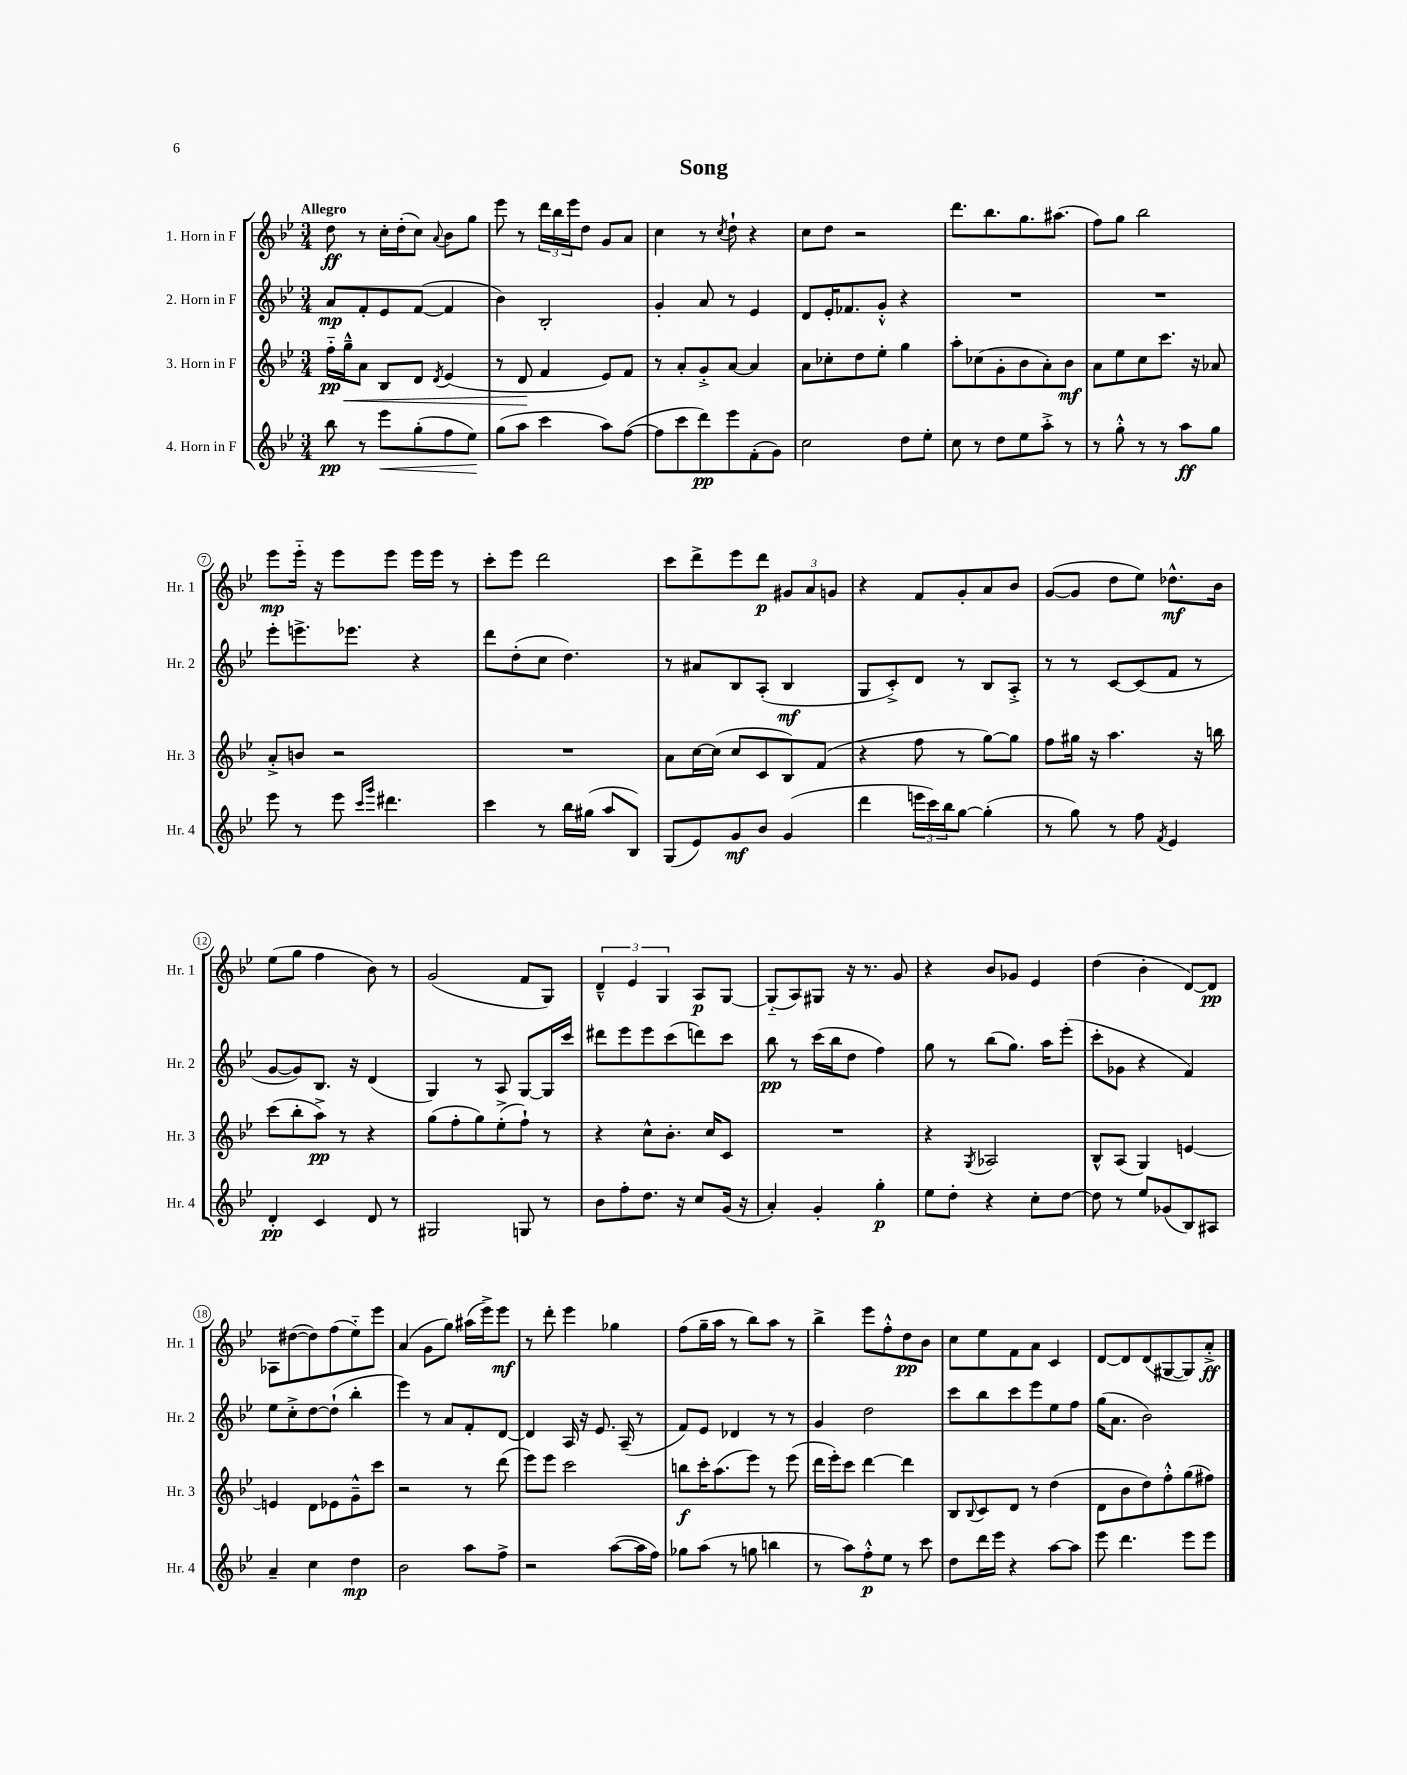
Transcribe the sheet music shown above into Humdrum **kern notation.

**kern	**kern	**kern	**kern
*staff4	*staff3	*staff2	*staff1
*clefG2	*clefG2	*clefG2	*clefG2
*k[b-e-]	*k[b-e-]	*k[b-e-]	*k[b-e-]
*M3/4	*M3/4	*M3/4	*M3/4
8bb-	16ff'~	8a	8dd
.	16gg~^^	.	.
8r	8a	8f'	8r
8eee-	8B-	8e-	16cc'
.	.	.	(16dd'
(8gg'	8d	([8f	8cc)
.	8qd	.	8qqa
8ff	(4e-	4f]	8b-
8ee-)	.	.	8gg
=	=	=	=
(8gg	8r	4b-)	8eee-
8aa	8d	.	8r
4ccc	4f	2B-'	24ddd
.	.	.	24bb-
.	.	.	24eee-
.	.	.	8dd
8aa)	8e-)	.	8g
([8ff	8f	.	8a
=	=	=	=
8ff]	8r	4g'	4cc
8ccc	8a'	.	.
8ddd)	8g'^	8a	8r
.	.	.	8qcc
8eee-	[8a	8r	8dd`
(8f'	4a]	4e-	4r
8g)	.	.	.
=	=	=	=
2cc	8a	8d	8cc
.	8cc-'	16e-'	8dd
.	.	8.f-	.
.	8dd	.	2r
.	8ee-'	8g'^^	.
8dd	4gg	4r	.
8ee-'	.	.	.
=	=	=	=
8cc	8aa'	2.r	8.ddd
8r	(8cc-	.	.
.	.	.	8.bb-
8dd	8g'	.	.
8ee-	8b-	.	8.gg
8aa'^	8a')	.	.
.	.	.	(8.aa#
8r	8b-	.	.
=	=	=	=
8r	8a	2.r	8ff)
8gg'^^	8ee-	.	8gg
8r	8cc	.	2bb-
8r	8.ccc	.	.
8aa	.	.	.
.	16r	.	.
8gg	8a-	.	.
=	=	=	=
8eee-	8a'^	8eee-'	8eee-
8r	8b	8.eee^	16eee-'~
.	.	.	16r
8eee-	2r	.	8eee-
.	.	8.eee-	.
16qqccc	.	.	.
16qqggg	.	.	.
4.ddd#	.	.	8eee-
.	.	4r	16eee-
.	.	.	16eee-
.	.	.	8r
=	=	=	=
4ccc	2.r	8ddd	8ccc'
.	.	(8dd'	8eee-
8r	.	8cc	2ddd
16bb-	.	4.dd)	.
(16gg#	.	.	.
8aa	.	.	.
8B-)	.	.	.
=	=	=	=
(8G	8a	8r	8ccc
8e-)	[16cc	8a#	8ddd^
.	(16cc]	.	.
8g	8cc	8B-	8eee-
8b-	8c	(8A'	8ddd
(4g	8B-)	4B-	12g#
.	.	.	12a
.	(8f	.	.
.	.	.	12g
=	=	=	=
4ddd	4r	8G	4r
.	.	8c'^)	.
24eee	8ff	8d	8f
24ccc)	.	.	.
24bb-	.	.	.
[8gg	8r	8r	8g'
(4gg']	[8gg)	8B-	8a
.	8gg]	8A'^	8b-
=	=	=	=
8r	8ff	8r	([8g
8gg)	16gg#	8r	8g]
.	16r	.	.
8r	4.aa	[8c	8dd
8ff	.	(8c]	8ee-)
8qf	.	.	.
4e-	.	8f	8.dd-^^
.	16r	8r	.
.	16bb	.	16b-
=	=	=	=
4d'	(8ccc	[8g	(8ee-
.	8bb-'	8g])	8gg
4c	8aa^)	8.B-	4ff
.	8r	.	.
.	.	16r	.
8d	4r	(4d	8b-)
8r	.	.	8r
=	=	=	=
2G#	(8gg	4G)	(2g
.	8ff'	.	.
.	8gg)	8r	.
.	(8ee-'^	8A	.
8G	8ff`)	[8G	8f
8r	8r	16G]	8G)
.	.	16ccc	.
=	=	=	=
8b-	4r	8ddd#	6d~^^
8ff'	.	8eee-	.
.	.	.	6e-
8.dd	8cc^^	8eee-	.
.	.	.	6G
.	8.b-'	(8ccc	.
16r	.	.	.
8cc	.	8ddd)	8A
.	16cc	.	.
(16g	8c	8ccc	[8G
16r	.	.	.
=	=	=	=
4a')	2.r	8bb-	(8G'~]
.	.	8r	8A)
4g'	.	(16ccc	8G#
.	.	16bb-	.
.	.	8dd	16r
.	.	.	8.r
4gg'	.	4ff)	.
.	.	.	8g
=	=	=	=
8ee-	4r	8gg	4r
8dd'	.	8r	.
.	8qG	.	.
4r	2A-	(8bb-	8b-
.	.	8.gg)	8g-
8cc'	.	.	4e-
.	.	16aa	.
[8dd	.	(8eee-'	.
=	=	=	=
8dd]	8B-^^	8ccc'	(4dd
8r	(8A	8g-	.
8ee-	4G)	4r	4b-'
(8g-	.	.	.
8B-)	[4e	4f)	[8d)
8A#	.	.	8d]
=	=	=	=
4a~	4e]	8ee-	8A-
.	.	8cc'^	([8dd#
4cc	8d	[8dd	8dd#])
.	8e-	(8dd`]	(8ff
4dd	8g~^^	4bb-'	8ee-'~)
.	8ccc	.	8eee-
=	=	=	=
2b-	2r	4eee-)	(4a
.	.	8r	8g
.	.	8a	8gg)
8aa	8r	8f'	(16aa#
.	.	.	16eee-^)
8ff^	(8ddd	[8d	8eee-
=	=	=	=
2r	8eee-)	4d]	8r
.	8eee-	.	8ddd'
.	2ccc	16A	4eee-
.	.	16r	.
.	.	8.e-	.
([8aa	.	.	4gg-
.	.	(16A~	.
16aa]	.	8r	.
16ff)	.	.	.
=	=	=	=
8gg-	8bb	8f)	(8ff
(8aa	16ccc'	8e-	16gg~
.	(8.aa	.	16aa
8r	.	4d-	8r
8gg	8eee-)	.	8bb-)
4bb	8r	8r	8aa
.	(8eee-	8r	8r
=	=	=	=
8r	16ddd	4g	4bb-^
.	16eee-')	.	.
8aa)	8ccc	.	.
8ff'^^	[4ddd	2dd	8eee-
8ee-	.	.	8ff'^^
8r	4ddd]	.	8dd
8ccc	.	.	8b-
=	=	=	=
8dd	8B-	8ccc	8cc
.	8qqB-	.	.
16ddd	8c	8bb-	8ee-
16eee-	.	.	.
4r	8d	8ccc	8f
.	8r	8eee-	8a
[8aa	(4dd	8ee-	4c
8aa]	.	8ff	.
=	=	=	=
8eee-	8d	(16gg	[8d
.	.	8.a	.
4.ddd	8b-	.	8d]
.	8dd)	2b-)	(8d
.	8ff'^^	.	[8G#
8eee-	(8gg	.	8G#])
8eee-	8ff#)	.	8a'^
==	==	==	==
*-	*-	*-	*-
